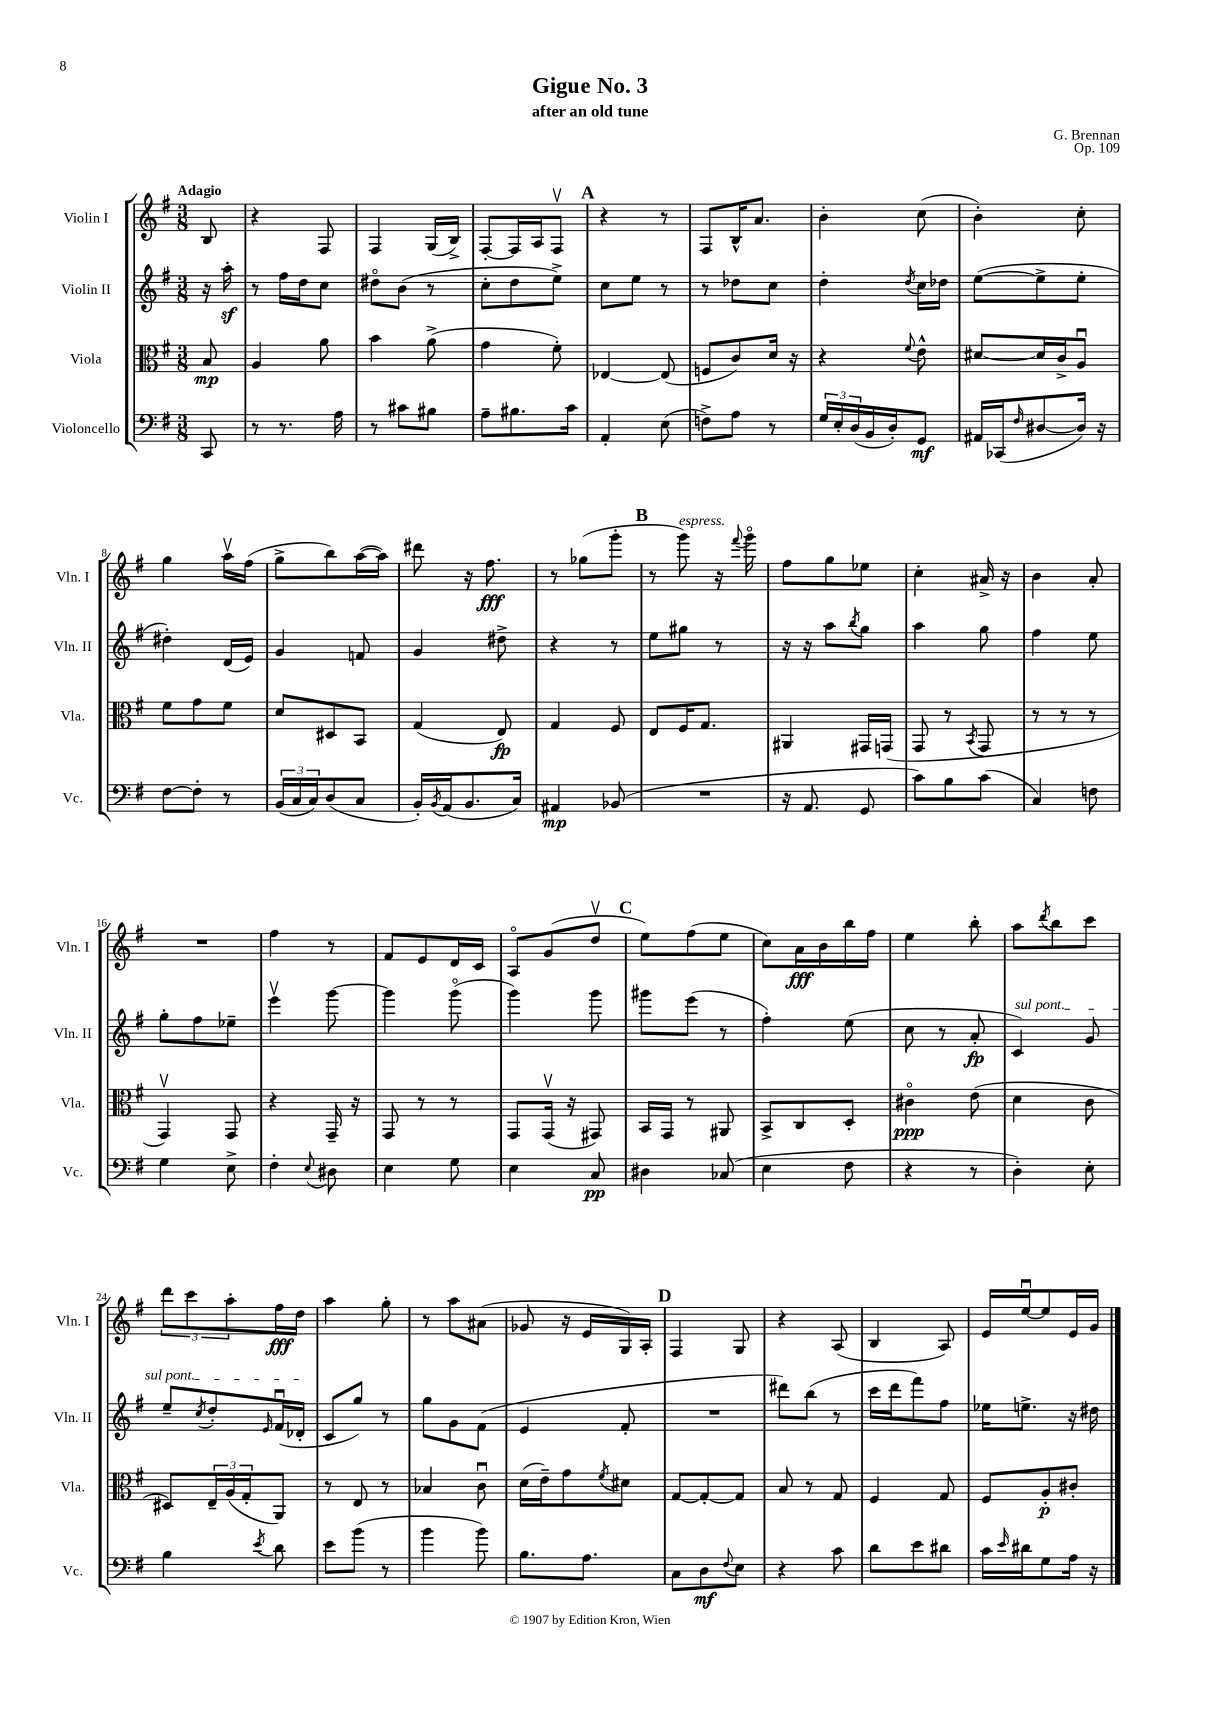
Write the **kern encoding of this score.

**kern	**kern	**kern	**kern
*staff4	*staff3	*staff2	*staff1
*clefF4	*clefC3	*clefG2	*clefG2
*k[f#]	*k[f#]	*k[f#]	*k[f#]
*M3/8	*M3/8	*M3/8	*M3/8
8CC	8B	16r	8B
.	.	16aa'	.
=	=	=	=
8r	4A	8r	4r
8.r	.	16ff#	.
.	.	16dd	.
.	8a	8cc	8F#
16A	.	.	.
=	=	=	=
8r	4b	8dd#o	4F#
8c#	.	(8b	.
8B#	(8a^	8r	(16G
.	.	.	16B^)
=	=	=	=
8A~	4g	8cc'	[8F#'
8.B#	.	8dd	16F#]
.	.	.	16A
.	8f#')	8ee^)	8F#v
16c	.	.	.
=	=	=	=
4AA'	[4E-	8cc	4r
.	.	8ee	.
(8E	(8E-]	8r	8r
=	=	=	=
8F^)	8F	8r	8F#
8A	8c)	8dd-	16B^^
.	.	.	8.a
8r	16d	8cc	.
.	16r	.	.
=	=	=	=
24G	4r	4dd'	4b'
24E'	.	.	.
(24D	.	.	.
16BB	.	.	.
16D')	.	.	.
.	8qqf#	8qdd	.
8GG	8e^^	16cc	(8cc
.	.	16dd-	.
=	=	=	=
16AA#	[8d#	([8ee	4b')
(16CC-	.	.	.
16qqF#	.	.	.
[8D#	16d#]	8ee^]	.
.	16c^	.	.
16D#])	8Au	8ee'	8cc'
16r	.	.	.
=	=	=	=
[8F#	8f#	4dd#')	4gg
8F#']	8g	.	.
8r	8f#	(16d	16aav
.	.	16e)	(16ff#
=	=	=	=
(24BB	8d	4g	8gg^
24C	.	.	.
24C)	.	.	.
(8D	8D#	.	8bb)
8C	8BB	8f	([16aa
.	.	.	16aa])
=	=	=	=
16BB')	(4G	4g	8ddd#
8qBB	.	.	.
(16AA	.	.	.
8.BB	.	.	16r
.	.	.	8.ff#
.	8E)	8dd#^	.
16C)	.	.	.
=	=	=	=
4AA#	4G	4r	8r
.	.	.	(8gg-
(8BB-	8F#	8r	8ggg'
=	=	=	=
4.r	8E	8ee	8r
.	16F#	8gg#	8ggg)
.	8.G	.	.
.	.	8r	16r
.	.	.	8qqfff#
.	.	.	16gggo
=	=	=	=
16r	4AA#	16r	8ff#
8.AA	.	16r	.
.	.	8aa	8gg
.	.	8qbb	.
8GG	16GG#	8gg	8ee-
.	(16GG	.	.
=	=	=	=
8c)	8GG	4aa	4cc'
8B	8r	.	.
.	8qBB	.	.
(8c	8GG	8gg	16a#^
.	.	.	16r
=	=	=	=
4C)	8r	4ff#	4b
.	8r	.	.
8F	8r	8ee	8a'
=	=	=	=
4G	4GGv)	8gg'	4.r
.	.	8ff#	.
8E^	8GG	8ee-~	.
=	=	=	=
4F#'	4r	4eeev	4ff#
8qqE	.	.	.
8D#	16GG~	[8ggg	8r
.	16r	.	.
=	=	=	=
4E	8GG	4ggg]	8f#
.	8r	.	8e
8G	8r	(8gggo	16d
.	.	.	16c
=	=	=	=
4E	8GG	4ggg)	8Ao
.	(16GGv	.	(8g
.	16r	.	.
8C	8GG#)	8ggg	8ddv
=	=	=	=
4D#	16BB	8ggg#	8ee)
.	16GG	.	.
.	8r	(8eee	(8ff#
(8C-	8AA#	8r	8ee
=	=	=	=
4E	8BB^	4ff#')	8cc)
.	8C	.	16a
.	.	.	16b
8F#	8D'	(8ee	16bb
.	.	.	16ff#
=	=	=	=
4r	4c#o	8cc	4ee
.	.	8r	.
8r	(8e	8a'	8bb'
=	=	=	=
4D')	4d	4c)	8aa
.	.	.	8qddd
.	.	.	8bb
8E'	8c	8g	8ccc
=	=	=	=
4B	8D#)	8ee~	12ddd
.	.	.	12ccc
.	.	8qcc	.
.	24E~	8dd'	.
.	(24A	.	12aa'
.	24G'	.	.
8qe	.	16qqe	.
8d	8AA)	(16f#u	16ff#
.	.	16d-'	16dd
=	=	=	=
8e	8r	8c	4aa
(8b	8E	8gg)	.
8r	8r	8r	8gg'
=	=	=	=
4b	4B-	8gg	8r
.	.	8g	8aa
8b)	8cu	(8f#	(8a#
=	=	=	=
8.B	(16d	4e	8g-
.	16e~)	.	.
.	8g	.	16r
8.A	.	.	16e
.	8qf#	.	.
.	8d#	8f#'	16G)
.	.	.	16A'
=	=	=	=
8C	[8G	4.r	4F#
8D	8G'_	.	.
8qqF#	.	.	.
8E	8G]	.	8G
=	=	=	=
4r	8B	8ddd#)	4r
.	8r	(8bb	.
8c	8G	8r	(8A
=	=	=	=
8d	4F#	16ccc	4B
.	.	16ddd	.
8e	.	8fff#)	.
8d#	8G	8ff#	8A)
=	=	=	=
16c	8F#	16ee-	16e
16qqe	.	.	.
16d#	.	8.ee^	[16eeu
8G	8A'	.	8ee]
16A	8c#'	16r	16e
16r	.	16dd#	16g
==	==	==	==
*-	*-	*-	*-
